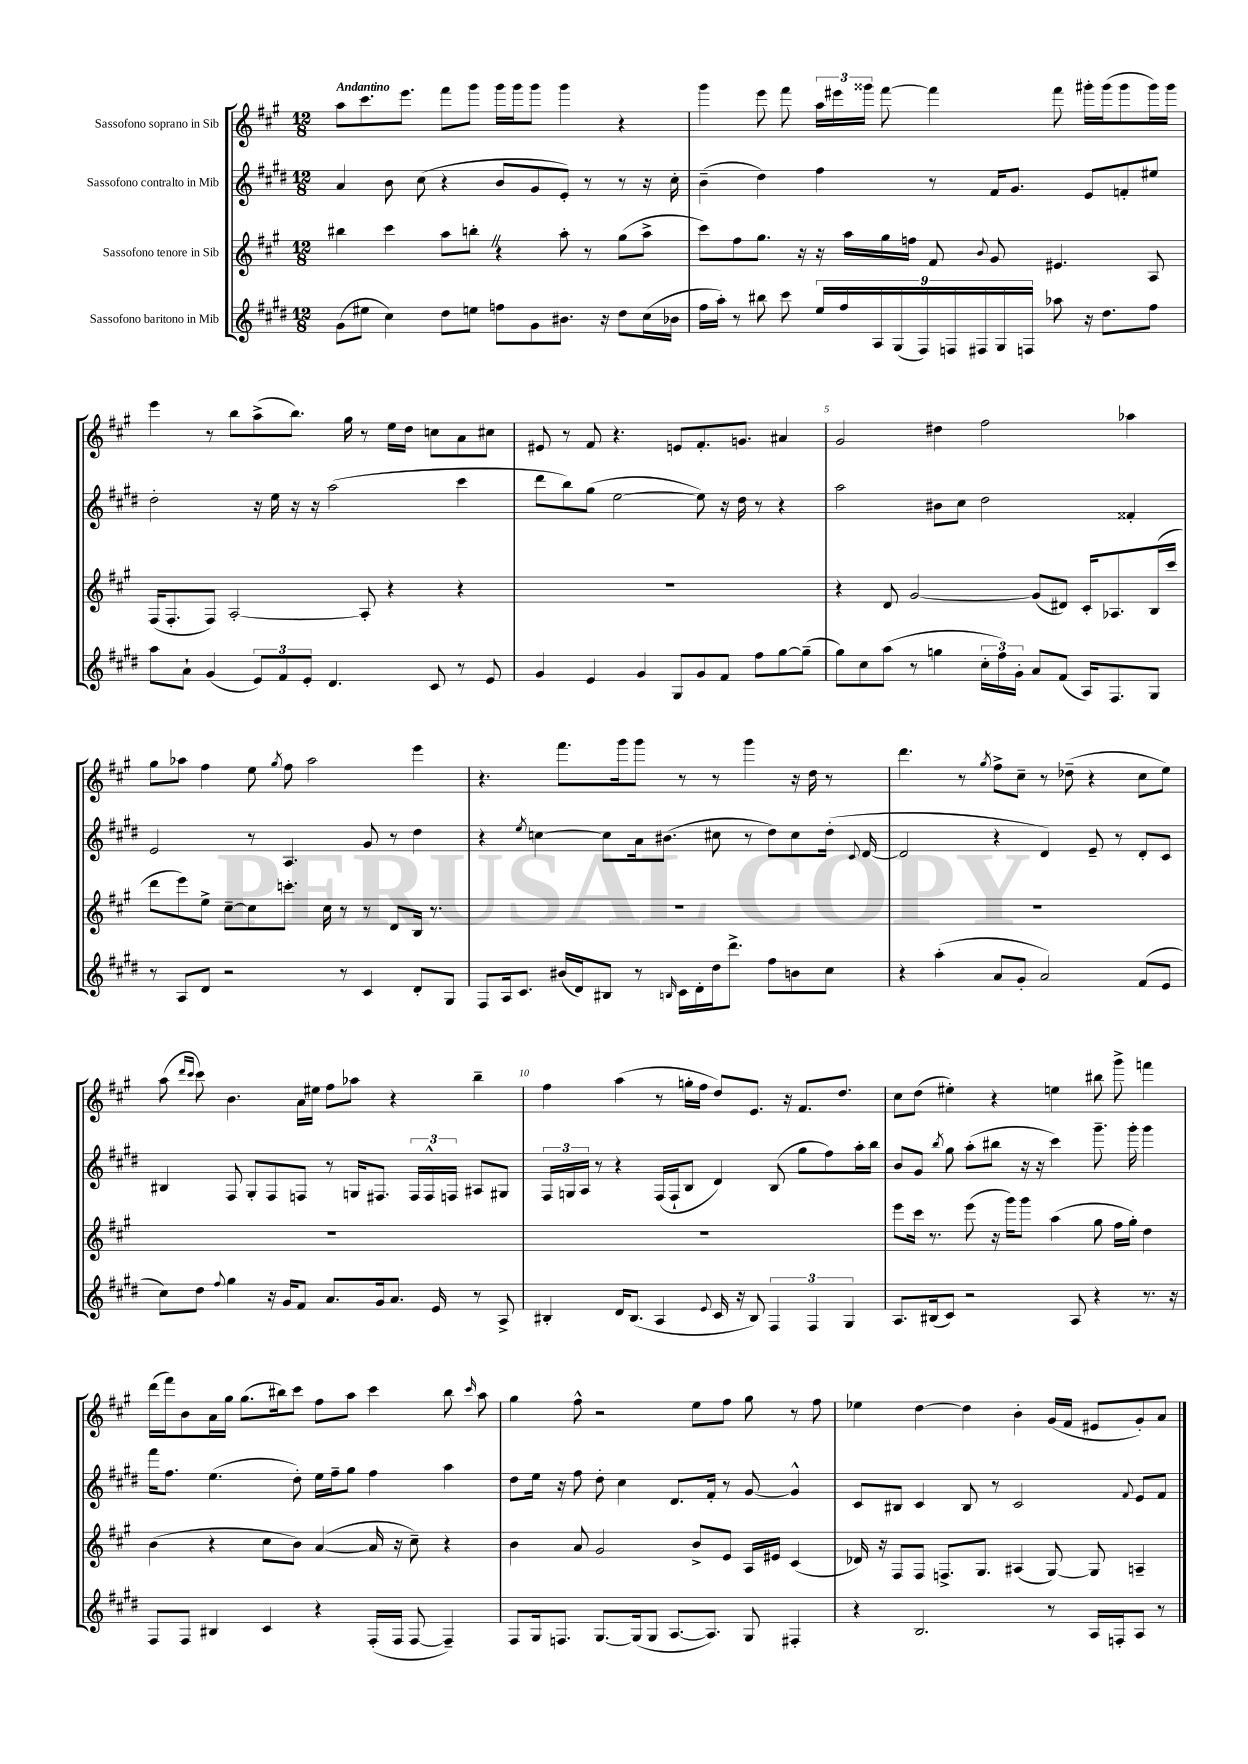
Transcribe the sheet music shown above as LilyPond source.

<<
\new StaffGroup <<
\new Staff = "s0" \with { instrumentName = "Sassofono soprano in Sib" } {
    \clef treble \key a \major \numericTimeSignature \time 12/8 \tempo "Andantino"
    \autoBeamOff a''8[ cis'''8. e'''8.] fis'''8[ gis'''8] gis'''16[ gis'''16 gis'''8] gis'''4 r4 |
    gis'''4 e'''8 fis'''8 \tuplet 3/2 { a''16[ eis'''16 gisis'''16] } fis'''8~ fis'''4 fis'''8 gis'''16[-. gis'''16( gis'''8 gis'''16) gis'''16] |
    e'''4 r8 b''8[ a''8->( b''8.]) gis''16 r8 e''16[ d''16] c''8[ a'8 cis''8] |
    eis'8 r8 fis'8 r4. e'8[ fis'8.-. g'8.] ais'4 |
    gis'2 dis''4 fis''2 aes''4 |
    gis''8[ aes''8] fis''4 e''8 \acciaccatura { gis''8 } fis''8 aes''2 e'''4 |
    r4. fis'''8.[ gis'''16 gis'''8] r8 r8 gis'''4 r16 d''16 r8 |
    d'''4. r8 \acciaccatura { gis''8 } fis''8[-> cis''8]-- r8 des''8--( r4 cis''8[ e''8]) |
    a''8( \grace { d'''16[ cis'''16] } cis'''8) b'4. a'16[ eis''16] fis''8[ aes''8] r4 b''4-- |
    fis''4 a''4( r8 g''16[-. fis''16] d''8[) e'8.] r16 fis'8.[ d''8.] |
    cis''8[ d''8]( eis''4-.) r4 e''4 bis''8 gis'''8-> f'''4 |
    d'''16[( fis'''16) b'8 a'16 gis''16] gis''8.[( bis''16) cis'''8] fis''8[ a''8] cis'''4 bis''8 \grace { cis'''16 } a''8 |
    gis''4 fis''8-^ r2 e''8[ fis''8] gis''8 r8 fis''8 |
    ees''4 d''4~ d''4 b'4-. gis'16[( fis'16] eis'8[ gis'8-.) a'8] \bar "|." |
}
\new Staff = "s1" \with { instrumentName = "Sassofono contralto in Mib" } {
    \clef treble \key e \major \numericTimeSignature \time 12/8
    \autoBeamOff a'4 b'8 cis''8( r4 b'8[ gis'8 e'8]-.) r8 r8 r16 cis''16-. |
    b'4--( dis''4) fis''4 r8 fis'16[ gis'8.] e'8[ f'8-. eis''8] |
    dis''2-. r16 e''16 r16 r16 a''2( cis'''4 |
    dis'''8[ b''8) gis''8]( e''2~ e''8) r16 dis''16 r8 r4 |
    a''2 bis'8[ cis''8] dis''2 fisis'4-. |
    e'2 r8 a4. gis'8 r8 dis''4 |
    r4 \acciaccatura { e''8 } c''4~ c''8[ a'16 bis'8.]( cis''8 r8 dis''8[) cis''8 dis''16]-.( \appoggiatura { cis'8 } dis'16~ |
    dis'2 r4 dis'4) e'8-- r8 dis'8[-. cis'8] |
    bis4 fis8 gis8[-. fis8 f8] r8 g16[ fis8.] \tuplet 3/2 { fis16[ fis16-^ f16] } ais8[ gis8] |
    \tuplet 3/2 { fis16[ g16 a16] } r8 r4 fis16[( fis16-! b8] dis'4) b8( gis''8[ fis''8) a''16-. b''16] |
    b'8[ gis'8] \acciaccatura { b''8 } gis''8 a''8[-.( bis''8] r16 r16 cis'''4) gis'''8.-- gis'''16-. gis'''4 |
    fis'''16[ fis''8.] e''4.( dis''8-.) e''16[ fis''16-- gis''8] fis''4 a''4 |
    dis''8[ e''16] r16 fis''8 dis''8-. cis''4 dis'8.[ fis'16]-. r8 gis'8~ gis'4-^ |
    cis'8[ bis8] cis'4 bis8 r8 cis'2 \appoggiatura { fis'8 } e'8[ fis'8] \bar "|." |
}
\new Staff = "s2" \with { instrumentName = "Sassofono tenore in Sib" } {
    \clef treble \key a \major \numericTimeSignature \time 12/8
    \autoBeamOff bis''4 cis'''4 a''8[ b''8]-. \once \override BreathingSign.text = \markup { \musicglyph "scripts.caesura.straight" } \breathe r4 a''8-. r8 gis''8[( a''8]-> |
    cis'''8[) fis''8 gis''8.] r16 r16 a''16[ gis''16 f''16] fis'8 \appoggiatura { b'8 } gis'8 eis'4. a8 |
    fis16[( fis8.-. fis8]) a2~-. a8-. r4 r4 |
    R1. |
    r4 d'8 gis'2~ gis'8[( dis'8]) cis'16[-. aes8. b16( cis'''16] |
    d'''8[ e'''8) e''8]-> cis''8[~-- cis''8 c'''8.]-. cis''16 r8 r8 d'8[ b16] r8. |
    R1. |
    R1. |
    R1. |
    R1. |
    e'''8[ cis'''16] r8. e'''8( r16 gis'''16[) gis'''8] a''4( gis''8 fis''16[ gis''16]-.) d''4 |
    b'4( r4 cis''8[ b'8]) a'4~( a'16 r16 cis''8--) r4 |
    b'4 a'8 gis'2 b'8[-> e'8] a16[ eis'16] cis'4( |
    des'16) r16 fis8[ fis8] f8.[-> gis8.] ais4( gis8~) gis8 a4-- \bar "|." |
}
\new Staff = "s3" \with { instrumentName = "Sassofono baritono in Mib" } {
    \clef treble \key e \major \numericTimeSignature \time 12/8
    \autoBeamOff gis'8[( eis''8] cis''4) dis''8[ e''8] f''8[ gis'8 bis'8.] r16 dis''8[ cis''16( bes'16] |
    fis''16[ a''16]-.) r8 bis''8 cis'''8 \tuplet 9/8 { e''16[ fis''16 a16 gis16( fis16) f16 fis16 gis16 f16] } aes''8 r16 dis''8.[ fis''8] |
    a''8[ a'8]-! gis'4( \tuplet 3/2 { e'8[) fis'8 e'8]-. } dis'4. cis'8 r8 e'8 |
    gis'4 e'4 gis'4 gis8[ gis'8 fis'8] fis''8[ gis''8~ gis''8]--( |
    gis''8[) cis''8 a''8]( r8 g''4 \tuplet 3/2 { cis''16[-. fis''16) gis'16]-. } a'8[ fis'8]( a16[) fis8. gis8] |
    r8 a8[ dis'8] r2 r8 cis'4 dis'8[-. gis8] |
    fis8[ a16 cis'8.] bis'16[( dis'16) bis8] r8 \grace { b16 } cis'16[ dis'16-. dis''16 dis'''8.]-> fis''8[ b'8 cis''8] |
    r4 a''4-.( a'8[ gis'8]-. a'2) fis'8[( e'8] |
    cis''8[) dis''8] \appoggiatura { fis''8 } gis''4 r16 gis'16[ fis'8] a'8.[ gis'16 a'8.] e'16 r8 a8-> |
    bis4-. dis'16[ bis8.]( a4 \appoggiatura { e'8 } cis'16 r16 bis8) \tuplet 3/2 { fis4 fis4 gis4 } |
    a8.[ bis16( cis'8]) r2 a8 r4 r8. r16 |
    fis8[ fis8] bis4 cis'4 r4 fis16[-.( fis16] fis8~ fis4--) |
    fis8[ gis16 f8.] gis8.[~ gis16( gis8] a8.[~ a8.]) gis8 fis4-. |
    r4 b2. r8 a16[ f16-. a8] r8 \bar "|." |
}
>>
>>
\layout { \context { \Score \override BarNumber.break-visibility = ##(#f #t #t) barNumberVisibility = #(every-nth-bar-number-visible 5) } }
